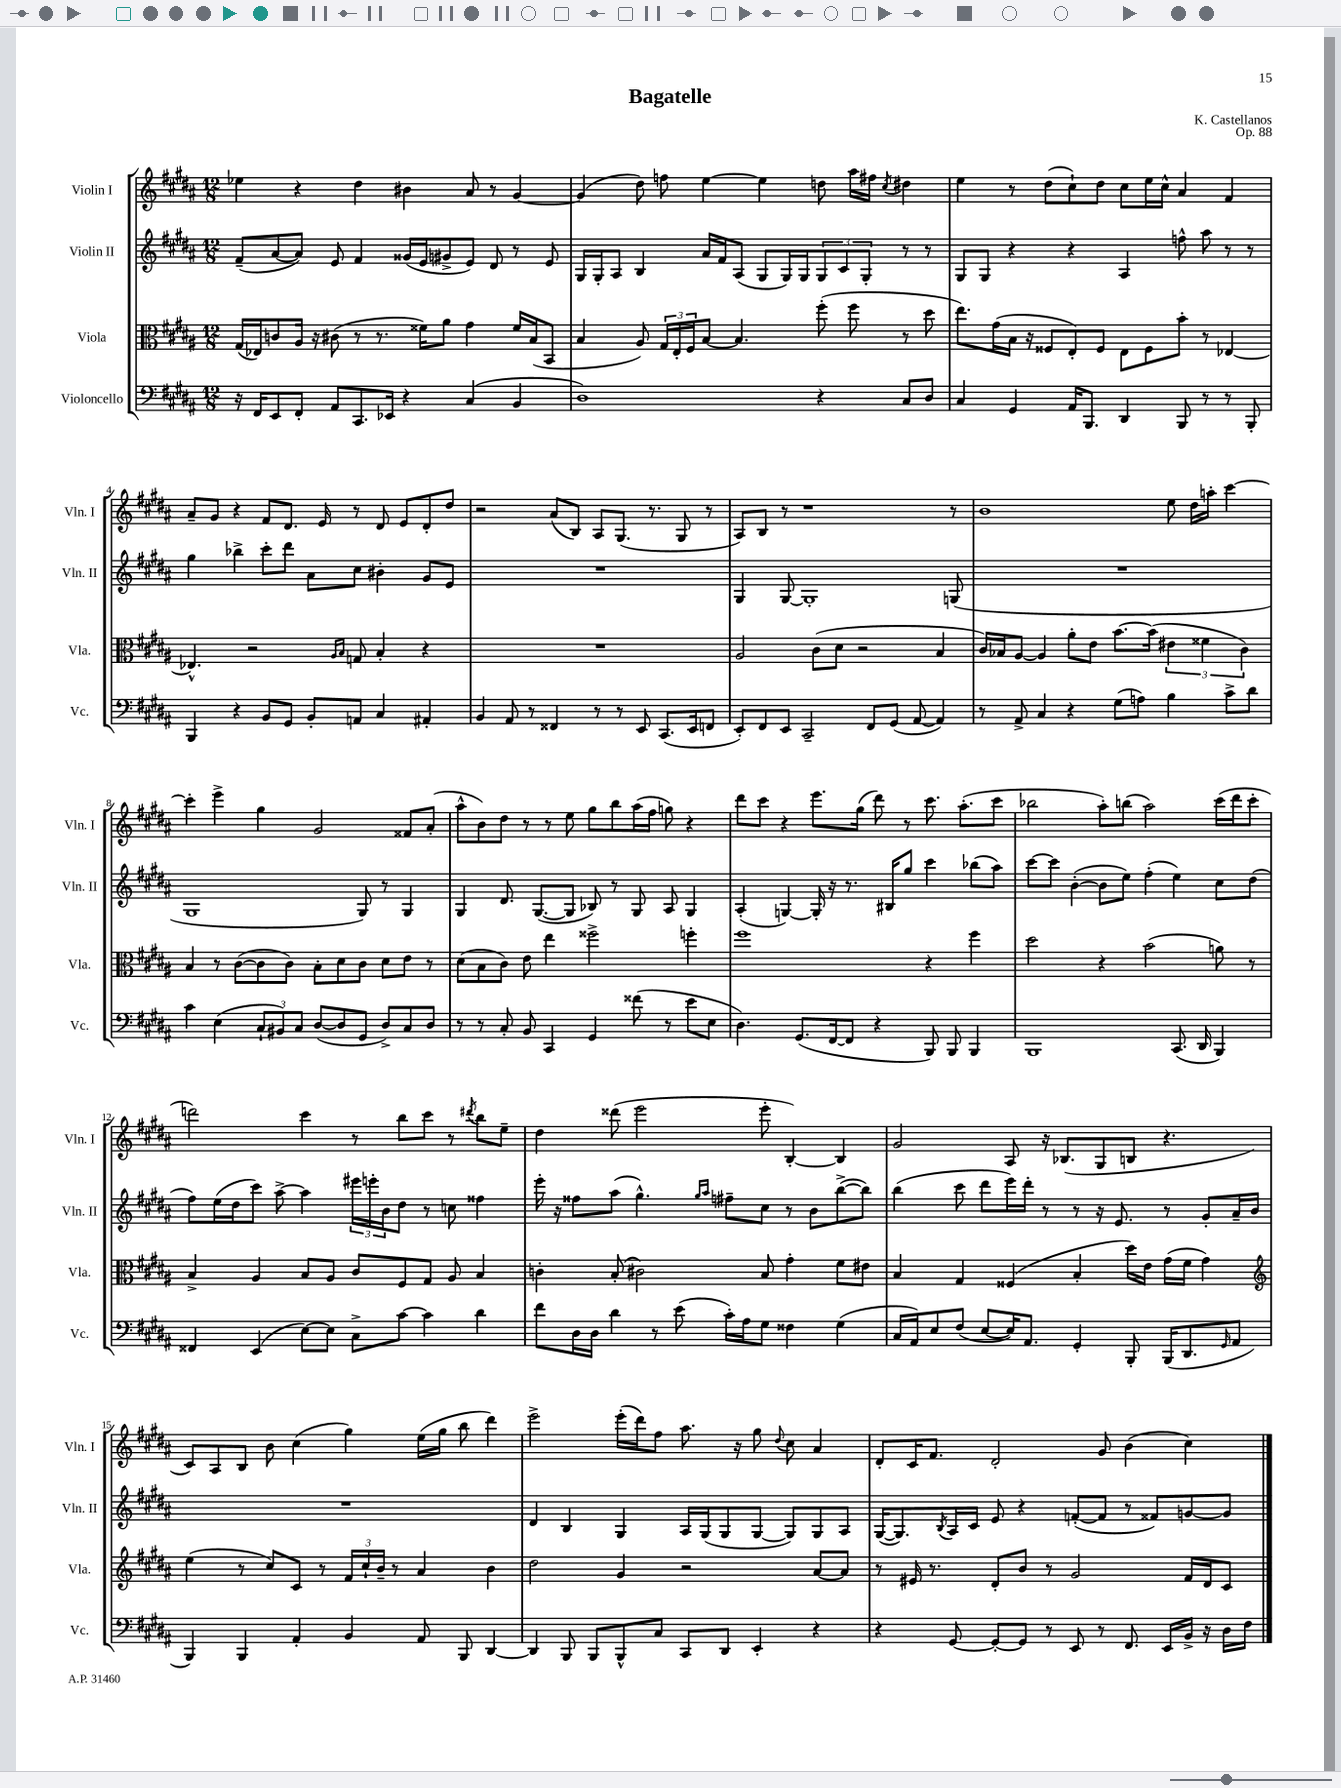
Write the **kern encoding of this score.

**kern	**kern	**kern	**kern
*part4	*part3	*part2	*part1
*staff4	*staff3	*staff2	*staff1
*I"Violoncello	*I"Viola	*I"Violin II	*I"Violin I
*I'Vc.	*I'Vla.	*I'Vln. II	*I'Vln. I
*clefF4	*clefC3	*clefG2	*clefG2
*k[f#c#g#d#a#]	*k[f#c#g#d#a#]	*k[f#c#g#d#a#]	*k[f#c#g#d#a#]
*M12/8	*M12/8	*M12/8	*M12/8
=1	=1	=1	=1
16r	(16G#/LL	(8f#~/L	4ee-X\
16FF#/KL	16E-X/J)	.	.
8EE/	8cn/	[8a#/	.
8FF#'/J	16A#/Jk	8a#/J])	4r
.	16r	.	.
8AA#/L	(8c#X\	8e/	.
8.CC#/	8r	4f#/	4dd#\
.	8.r	.	.
16EE-X/Jk	.	.	.
4r	.	(16g##X/LL	4b#X\
.	16f##X\KL)	16e/J	.
.	8a#\J	8g#X^/	.
(4C#/	4g#\	8e/J)	8a#/
.	.	8d#/	8r
4BB/	16f##/LL	8r	[4g#/
.	(16B/J	.	.
.	8BB/J	8e/	.
=2	=2	=2	=2
1D#)	4B/	16G#/LL	(4g#/]
.	.	16G#'/J	.
.	.	8A#/J	.
.	8A#/)	4B/	8dd#\)
.	24G#/LL	.	8ffn\
.	24E'/	.	.
.	24F#/J	.	.
.	[8B/J	16a#/LL	[4ee\
.	.	16f#/J	.
.	4.B/]	(8A#/J	.
.	.	8G#/L	4ee\]
.	.	16G#/L)	.
.	.	16G#/J	.
4r	(8ff#'\	12G#/	8ddn\
.	.	12c#/	.
.	8ff#\	.	16aa#\LL
.	.	12G#'/J	.
.	.	.	16ff#X\JJ
.	.	.	8qcc#/
8C#/L	8r	8r	4dd#X\
8D#/J	8dd#\	8r	.
=3	=3	=3	=3
4C#/	8.ee\L)	8G#/L	4ee\
.	.	8G#/J	.
.	(16g#\L	.	.
4GG#/	16B\JJ	4r	8r
.	16r	.	.
.	8F##X/L	.	(8dd#\L
16AA#/KL	8E'/)	4r	8cc#`\)
8.BBB/J	.	.	.
.	8F##/J	.	8dd#\J
4DD#/	8E\L	4A#/	8cc#\L
.	8F##\	.	16ee\L
.	.	.	16cc#^^\JJ
8BBB/	8b'\J	8ffn^^\	4a#/
8r	8r	8aa#\	.
8r	[4E-X/	8r	4f#/
8BBB'/	.	8r	.
!!LO:LB:g=z
=4	=4	=4	=4
4BBB/	4.E-X^^/]	4gg#\	8a#~/L
.	.	.	8g#/J
4r	.	4bb-X^\	4r
.	2r	.	.
8BB/L	.	8ccc#'\L	8f#/L
8GG#/J	.	8ddd#\J	8.d#/J
8BB'/L	.	8a#\L	.
.	.	.	16e/
.	16qqA#/LL	.	.
.	16qqB/JJ	.	.
8AAn/J	8Gn/	8cc#\J	8r
4C#/	4B'/	4b#X'\	8d#/
.	.	.	8e/L
4AA#X'/	4r	8g#/L	8d#'/
.	.	8e/J	8dd#/J
=5	=5	=5	=5
4BB/	1.r	1.r	2r
8AA#/	.	.	.
8r	.	.	.
4FF##X/	.	.	(8a#/L
.	.	.	8B/J)
8r	.	.	8A#/L
8r	.	.	(8.G#/J
8EE/	.	.	.
.	.	.	8.r
(8.CC#/L	.	.	.
.	.	.	8G#/
16EE/k	.	.	.
8FFn/J	.	.	8r
=6	=6	=6	=6
8EE'/L)	2A#/	4G#/	8A#/L)
8FF#/	.	.	8B/J
8EE/J	.	[8G#/	8r
2CC#~/	.	1G#']	1r
.	(8c#\L	.	.
.	8d#\J	.	.
.	2r	.	.
8FF#/L	.	.	.
(8GG#/J	.	.	.
[8AA#/	.	.	.
4AA#/])	4B/	.	.
.	.	(8Gn/	8r
=7	=7	=7	=7
8r	16c#/LL)	1.r	1b
.	16B-X/J	.	.
8AA#^/	[8A#/J	.	.
4C#/	4A#/]	.	.
4r	8a#'\L	.	.
.	8e\J	.	.
(8G#\L	[8.b\L	.	.
8An\J)	.	.	.
.	(16b\Jk]	.	.
4B\	6e#X\	.	8ee\
.	.	.	16dd#\LL
.	6f##X\	.	.
.	.	.	16aan'\JJ
8c#^\L	.	.	[4ccc#\
.	6c#\)	.	.
8d#\J	.	.	.
!!LO:LB:g=z
=8	=8	=8	=8
4c#\	4B/	1G#	4ccc#'\]
(4E\	8r	.	4eee^\
.	([8c#\L	.	.
12C#`/L	8c#\]	.	4gg#\
12BB#X/)	.	.	.
.	8c#\J)	.	.
12C#/J	.	.	.
([8D#/L	8B'\L	.	2g#/
8D#/]	8d#\	.	.
8GG#/J	8c#\J	8G#/)	.
8D#^/L)	8d#\L	8r	.
8C#/	8e\J	4G#/	8f##X/L
8D#/J	8r	.	(8a#'/J
=9	=9	=9	=9
8r	(8d#\L	4G#/	8aa#^^\L
8r	8B\	.	8b\)
8C#'/	8c#\J)	8.d#/	8dd#\J
8BB/	8e\	.	8r
.	.	([8.G#/L	.
4CC#/	4ee\	.	8r
.	.	8G#/J]	8ee\
4GG#/	2ff##X^\	8B-X/)	8gg#\L
.	.	8r	8bb\
(8f##X\	.	8G#/	(16aa#\L
.	.	.	16ff#\JJ
8r	.	8A#/	8ggn\)
8e\L	4ffn'\	4G#/	4r
8E\J	.	.	.
=10	=10	=10	=10
4.D#\)	1ff#	(4A#'/	8ddd#\L
.	.	.	8ccc#\J
.	.	[4Gn/)	4r
(8.GG#/L	.	.	.
.	.	16G'/]	8.eee\L
[16FF#/k	.	16r	.
8FF#/J]	.	8.r	.
.	.	.	(16gg#\Jk
4r	.	.	8ddd#\)
.	.	16B#X/KL	.
.	.	8gg#/J	8r
8BBB/)	4r	4ccc#\	8.ccc#\
8BBB/	.	.	.
.	.	.	(8.aa#'\L
4BBB/	4ff#\	(8bb-X\L	.
.	.	8aa#\J)	8ccc#\J
=11	=11	=11	=11
1BBB	2dd#\	[8ccc#\L	2bb-X\
.	.	8ccc#\J]	.
.	.	([4b'\	.
.	4r	8b\L]	8aa#'\L)
.	.	8ee\J)	(8bbn\J
.	(2b\	(4ff#'\	2aa#\)
(8.CC#/	.	4ee\)	.
16DD#/	.	.	.
4BBB/)	8an\)	8cc#\L	(16ccc#\LL
.	.	.	16ddd#\J
.	8r	(8dd#\J	8ccc#'\J
!!LO:LB:g=z
=12	=12	=12	=12
4FF##X/	4B^/	8ff#\L)	2dddn\)
.	.	(16ee\L	.
.	.	16dd#\J	.
(4EE/	4A#/	8ccc#\J)	.
.	.	[8aa#^\	.
[8E\L)	8B/L	4aa#\]	4ccc#\
8E\J]	8A#/J	.	.
8C#^\L	8c#/L	24eee#X\LL	8r
.	.	24eeen'\	.
.	.	24b\J	.
[8c#\J	8F#/	8dd#\J	8bb\L
4c#\]	8G#/J	8r	8ccc#\J
.	8A#/	8ccn\	8r
.	.	.	8qddd#X/
4d#\	4B/	4ff##X\	8bb\L
.	.	.	8ee~\J
=13	=13	=13	=13
8f#\L	4cn'\	16eee'\	4dd#\
.	.	16r	.
16D#\L	.	8ff##X\L	.
16D#\JJ	.	.	.
4d#\	(8B'/	(8aa#\J	(8ddd##X\
.	2c#X\)	4.gg#^^\)	2eee\
8r	.	.	.
(8e\	.	.	.
.	.	16qqgg#/LL	.
.	.	16qqaa#/JJ	.
16c#'\LL)	.	8ff#X~\L	.
16A#\J	.	.	.
8G#\J	8B/	8cc#\J	8eee'\
4F##X\	4g#'\	8r	[4B'/)
.	.	8b\L	.
(4G#\	8f#\L	([8bb^\	4B/]
.	8e#X\J	8bb\J])	.
=14	=14	=14	=14
16C#/LL	4B/	(4bb\	2g#/
16AA#/J)	.	.	.
8E/	.	.	.
(8F#/J	4G#/	8ccc#\	.
[8E/L	.	8ddd#\L	.
16E/K])	(4F##X/	16eee\L)	8A#/
8.AA#/J	.	16ddd#'\JJ	.
.	.	8r	16r
.	.	.	(8.B-X/L
4GG#'/	4B'/	8r	.
.	.	16r	8G#/
.	.	8.e/	.
8BBB'/	16dd#\LL)	.	8Bn/J
.	16e\JJ	.	.
(16BBB/KL	(16g#\LL	8r	4.r
8.DD#/	16f#\JJ	.	.
.	4g#\)	8g#'/L	.
16qqGG#/	.	.	.
8AA#/J	.	16a#~/L	.
.	.	16b/JJ	.
!!LO:LB:g=z
=15	=15	=15	=15
*	*clefG2	*	*
4BBB/)	(4ee\	1.r	8c#/L)
.	.	.	8A#/
4BBB/	8r	.	8B/J
.	8cc#/L)	.	8b\
4AA#'/	8c#/J	.	(4cc#\
.	8r	.	.
4BB/	24f#/LL	.	4gg#\)
.	24cc#`/	.	.
.	24b~/JJ	.	.
.	8r	.	.
8AA#/	4a#/	.	(16ee\LL
.	.	.	16gg#\JJ
8BBB/	.	.	8bb\
[4DD#/	4b\	.	4ddd#\)
=16	=16	=16	=16
4DD#/]	2dd#\	4d#/	2eee^\
8BBB/	.	4B/	.
8BBB/L	.	.	.
8BBB^^/	4g#/	4G#/	(16eee'\LL
.	.	.	16ddd#\J)
8C#/J	.	.	8ff#\J
8CC#/L	2r	16A#/LL	8.aa#\
.	.	(16G#/J	.
8DD#/J	.	8G#/	.
.	.	.	16r
4EE'/	.	[8G#/J	8gg#\
.	.	.	8qqdd#/
.	.	8G#/L])	8cc#\
4r	[8a#/L	8G#/	4a#/
.	8a#/J]	8A#/J	.
=17	=17	=17	=17
4r	8r	([16G#/KL	8d#'/L
.	.	8.G#/])	.
.	16e#X/	.	16c#/K
.	8.r	.	8.f#/J
.	.	8qB/	.
[8GG#/	.	16A#/L	.
.	.	16c#/JJ	.
8GG#'/L_	8d#'/L	8e/	2d#'/
8GG#/J]	8b/J	4r	.
8r	8r	.	.
8EE/	2g#/	([8fn'/L	.
8r	.	8f/J]	8g#/
8.FF#/	.	8r	(4b\
.	.	8f##X/L)	.
16EE/LL	.	.	.
16BB^/JJ	16f#/LL	[8gn/	4cc#\)
16r	16d#/J	.	.
16D#\LL	8c#/J	8g/J]	.
16F#\JJ	.	.	.
==	==	==	==
*-	*-	*-	*-
